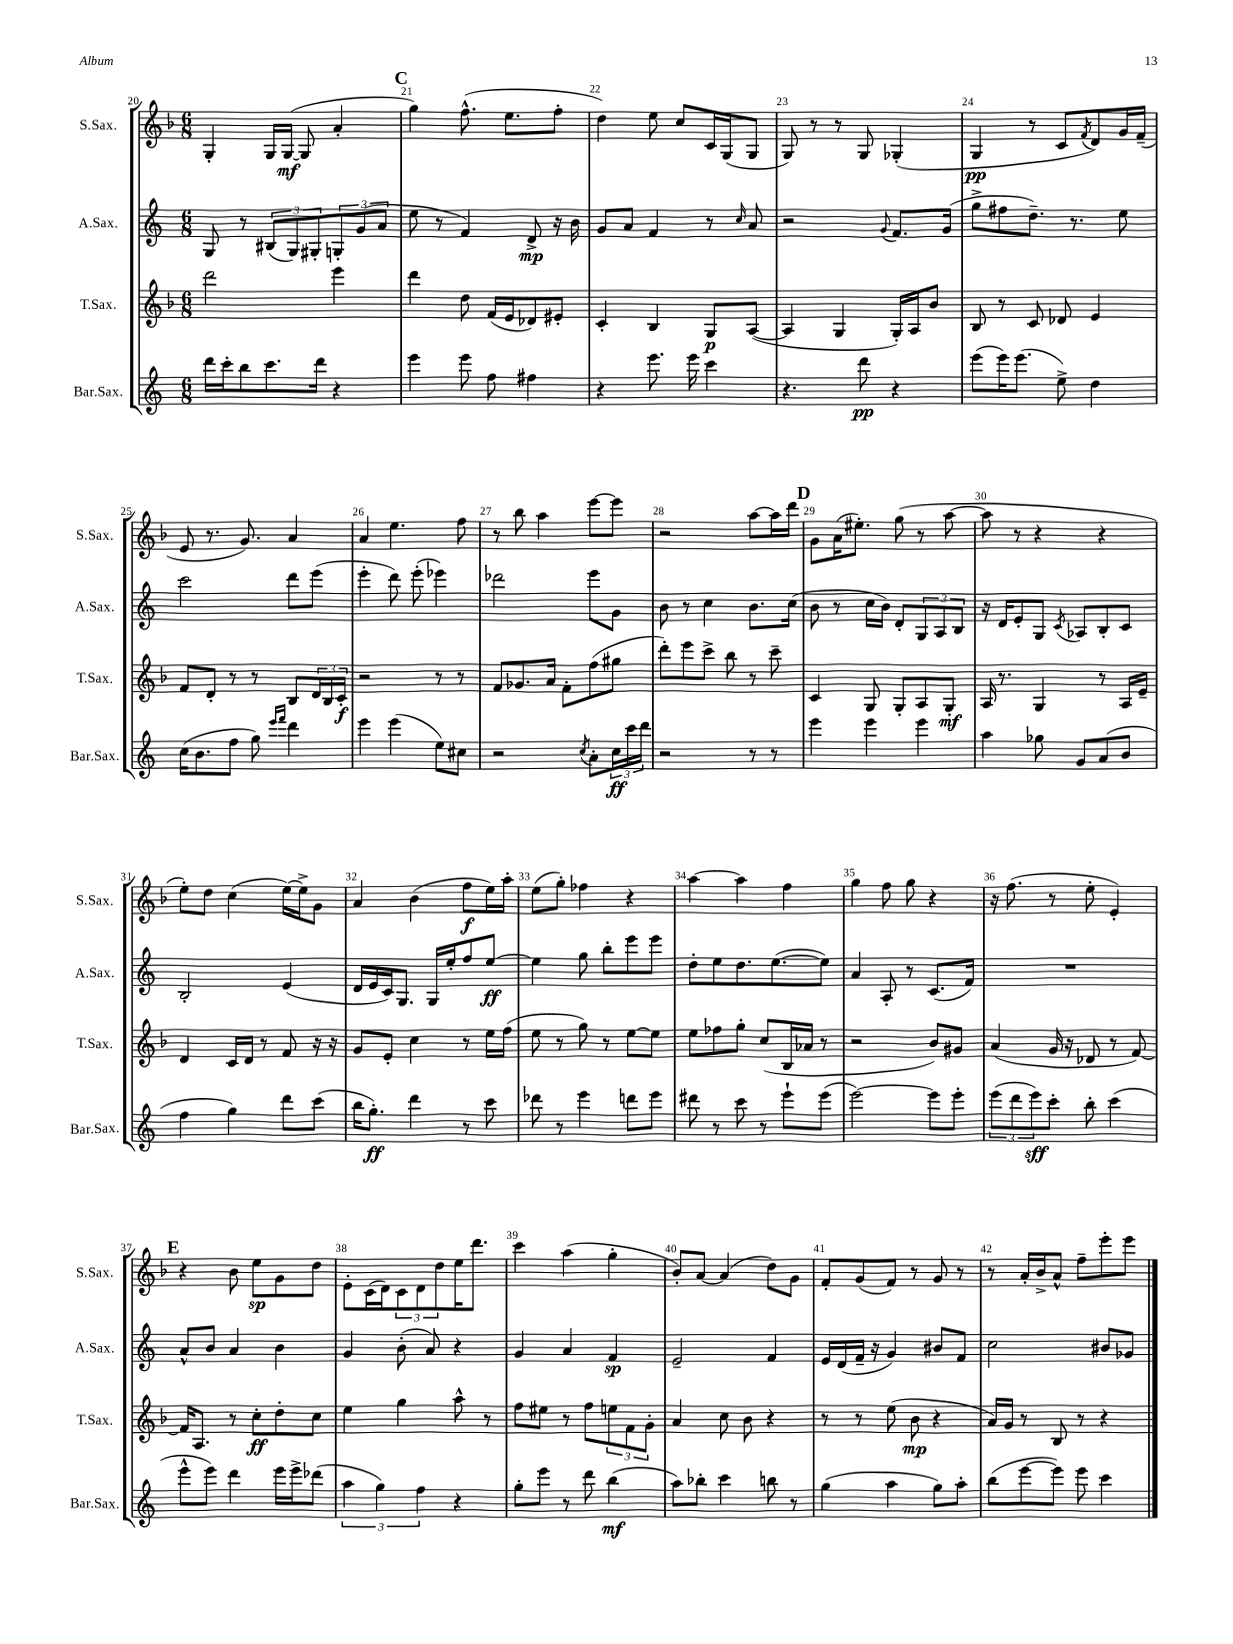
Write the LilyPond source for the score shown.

<<
\new StaffGroup <<
\new Staff = "s0" \with { instrumentName = "S.Sax." shortInstrumentName = "S.Sax." } {
    \clef treble \key f \major \numericTimeSignature \time 6/8
    g4-. g16 g16~\mf( g8 a'4-. |
    \mark \markup { \bold "C" } g''4) f''8.-^( e''8. f''8-. |
    d''4) e''8 c''8 c'16 g16( g8 |
    g8) r8 r8 g8 ges4-.( |
    g4\pp r8 c'8 \acciaccatura { f'8 } d'8) g'16 f'16--( |
    e'8 r8. g'8.) a'4 |
    a'4 e''4. f''8 |
    r8 bes''8 a''4 e'''8~ e'''8 |
    r2 a''8~ a''16 d'''16 |
    \mark \markup { \bold "D" } g'8 a'16( eis''8.-.) g''8( r8 a''8~ |
    a''8 r8 r4 r4 |
    e''8-.) d''8 c''4( e''16~) e''16-> g'8 |
    a'4 bes'4( f''8\f e''16) a''16-. |
    e''8( g''8-.) fes''4 r4 |
    a''4~ a''4 f''4 |
    g''4 f''8 g''8 r4 |
    r16 f''8.( r8 e''8-. e'4-.) |
    \mark \markup { \bold "E" } r4 bes'8 e''8\sp g'8 d''8 |
    e'8-. c'16( d'16) \tuplet 3/2 { c'8 d'8 d''8 } e''16 d'''8. |
    c'''4 a''4( g''4-. |
    bes'8-.) a'8~ a'4( d''8) g'8 |
    f'8-. g'8( f'8) r8 g'8 r8 |
    r8 a'16-. bes'16-> a'8-^ f''8-- e'''8-. e'''8 \bar "|." |
}
\new Staff = "s1" \with { instrumentName = "A.Sax." shortInstrumentName = "A.Sax." } {
    \clef treble \key c \major \numericTimeSignature \time 6/8
    g8 r8 \tuplet 3/2 { bis8( g8) gis8-. } \tuplet 3/2 { g8-. g'8( a'8 } |
    \mark \markup { \bold "C" } e''8 r8 f'4) d'8->\mp r16 b'16 |
    g'8 a'8 f'4 r8 \grace { c''16 } a'8 |
    r2 \appoggiatura { g'8 } f'8. g'16( |
    g''8-> fis''8 d''8.--) r8. e''8 |
    c'''2 d'''8 e'''8( |
    e'''4-. d'''8) e'''8-.( ees'''4) |
    des'''2 e'''8 g'8 |
    b'8 r8 c''4 b'8. c''16( |
    \mark \markup { \bold "D" } b'8 r8 c''16 b'16) d'8-. \tuplet 3/2 { g8 a8 b8 } |
    r16 d'16 e'8-. g8 \acciaccatura { c'8 } aes8 b8-. c'8 |
    b2-. e'4( |
    d'16 e'16 c'16) g8. g16 e''16-. f''8 e''8~\ff |
    e''4 g''8 b''8-. e'''8 e'''8 |
    d''8-. e''8 d''8. e''8.~( e''8) |
    a'4 a8-. r8 c'8.( f'16) |
    R2. |
    \mark \markup { \bold "E" } a'8-^ b'8 a'4 b'4 |
    g'4 b'8-.( a'8) r4 |
    g'4 a'4 f'4\sp |
    e'2-- f'4 |
    e'16 d'16( f'16-- r16 g'4) bis'8 f'8 |
    c''2 bis'8 ges'8 \bar "|." |
}
\new Staff = "s2" \with { instrumentName = "T.Sax." shortInstrumentName = "T.Sax." } {
    \clef treble \key f \major \numericTimeSignature \time 6/8
    d'''2 e'''4 |
    \mark \markup { \bold "C" } d'''4 d''8 f'16( e'16 des'8) eis'8-. |
    c'4-. bes4 g8\p a8~( |
    a4 g4 g16-.) a16 bes'8 |
    bes8 r8 c'8 des'8 e'4 |
    f'8 d'8-. r8 r8 bes8 \tuplet 3/2 { d'16 bes16 c'16-.\f } |
    r2 r8 r8 |
    f'8 ges'8. a'16 f'8-. f''8( gis''8 |
    d'''8-.) e'''8 c'''8-> bes''8 r8 c'''8-- |
    \mark \markup { \bold "D" } c'4 g8 g8-. a8 g8-.\mf |
    a16 r8. g4 r8 a16 e'16-- |
    d'4 c'16 d'16 r8 f'8 r16 r16 |
    g'8 e'8-. c''4 r8 e''16 f''16( |
    e''8 r8 g''8) r8 e''8~ e''8 |
    e''8 fes''8 g''8-. c''8( bes16 aes'16 r8 |
    r2 bes'8) gis'8 |
    a'4( g'16 r16 des'8 r8 f'8~) |
    \mark \markup { \bold "E" } f'16 a8. r8 c''8-.\ff d''8-. c''8 |
    e''4 g''4 a''8-^ r8 |
    f''8 eis''8 r8 f''8 \tuplet 3/2 { e''8 f'8 g'8-. } |
    a'4 c''8 bes'8 r4 |
    r8 r8 e''8( bes'8\mp r4 |
    a'16) g'16 r8 bes8 r8 r4 \bar "|." |
}
\new Staff = "s3" \with { instrumentName = "Bar.Sax." shortInstrumentName = "Bar.Sax." } {
    \clef treble \key c \major \numericTimeSignature \time 6/8
    d'''16 c'''16-. b''8 c'''8. d'''16 r4 |
    \mark \markup { \bold "C" } e'''4 e'''8 f''8 fis''4 |
    r4 e'''8. e'''16 c'''4 |
    r4. d'''8\pp r4 |
    e'''8( e'''16) e'''8.( e''8->) d''4 |
    c''16( b'8. f''8 g''8) \grace { e'''16 f'''16 } d'''4 |
    e'''4 e'''4( e''8) cis''8 |
    r2 \acciaccatura { c''8 } a'8-. \tuplet 3/2 { c''16\ff c'''16 d'''16 } |
    r2 r8 r8 |
    \mark \markup { \bold "D" } e'''4 e'''4 e'''4 |
    a''4 ges''8 g'8 a'8( b'8 |
    f''4 g''4) d'''8 c'''8( |
    b''16 g''8.-.\ff) d'''4 r8 c'''8 |
    des'''8 r8 e'''4 d'''8 e'''8 |
    dis'''8 r8 c'''8 r8 e'''8-! e'''8( |
    e'''2~) e'''8 e'''8-. |
    \tuplet 3/2 { e'''8( d'''8 e'''8\sff) } c'''8-. b''8-. c'''4( |
    \mark \markup { \bold "E" } e'''8-^ e'''8) d'''4 e'''16 e'''16-> des'''8( |
    \tuplet 3/2 { a''4 g''4) f''4 } r4 |
    g''8-. e'''8 r8 d'''8 b''4\mf( |
    a''8) bes''8-. c'''4 b''8 r8 |
    g''4( a''4 g''8) a''8-. |
    b''8( e'''8~ e'''8) e'''8 c'''4 \bar "|." |
}
>>
>>
\layout { \context { \Score currentBarNumber = #20 \override BarNumber.break-visibility = ##(#f #t #t) barNumberVisibility = #all-bar-numbers-visible } }
